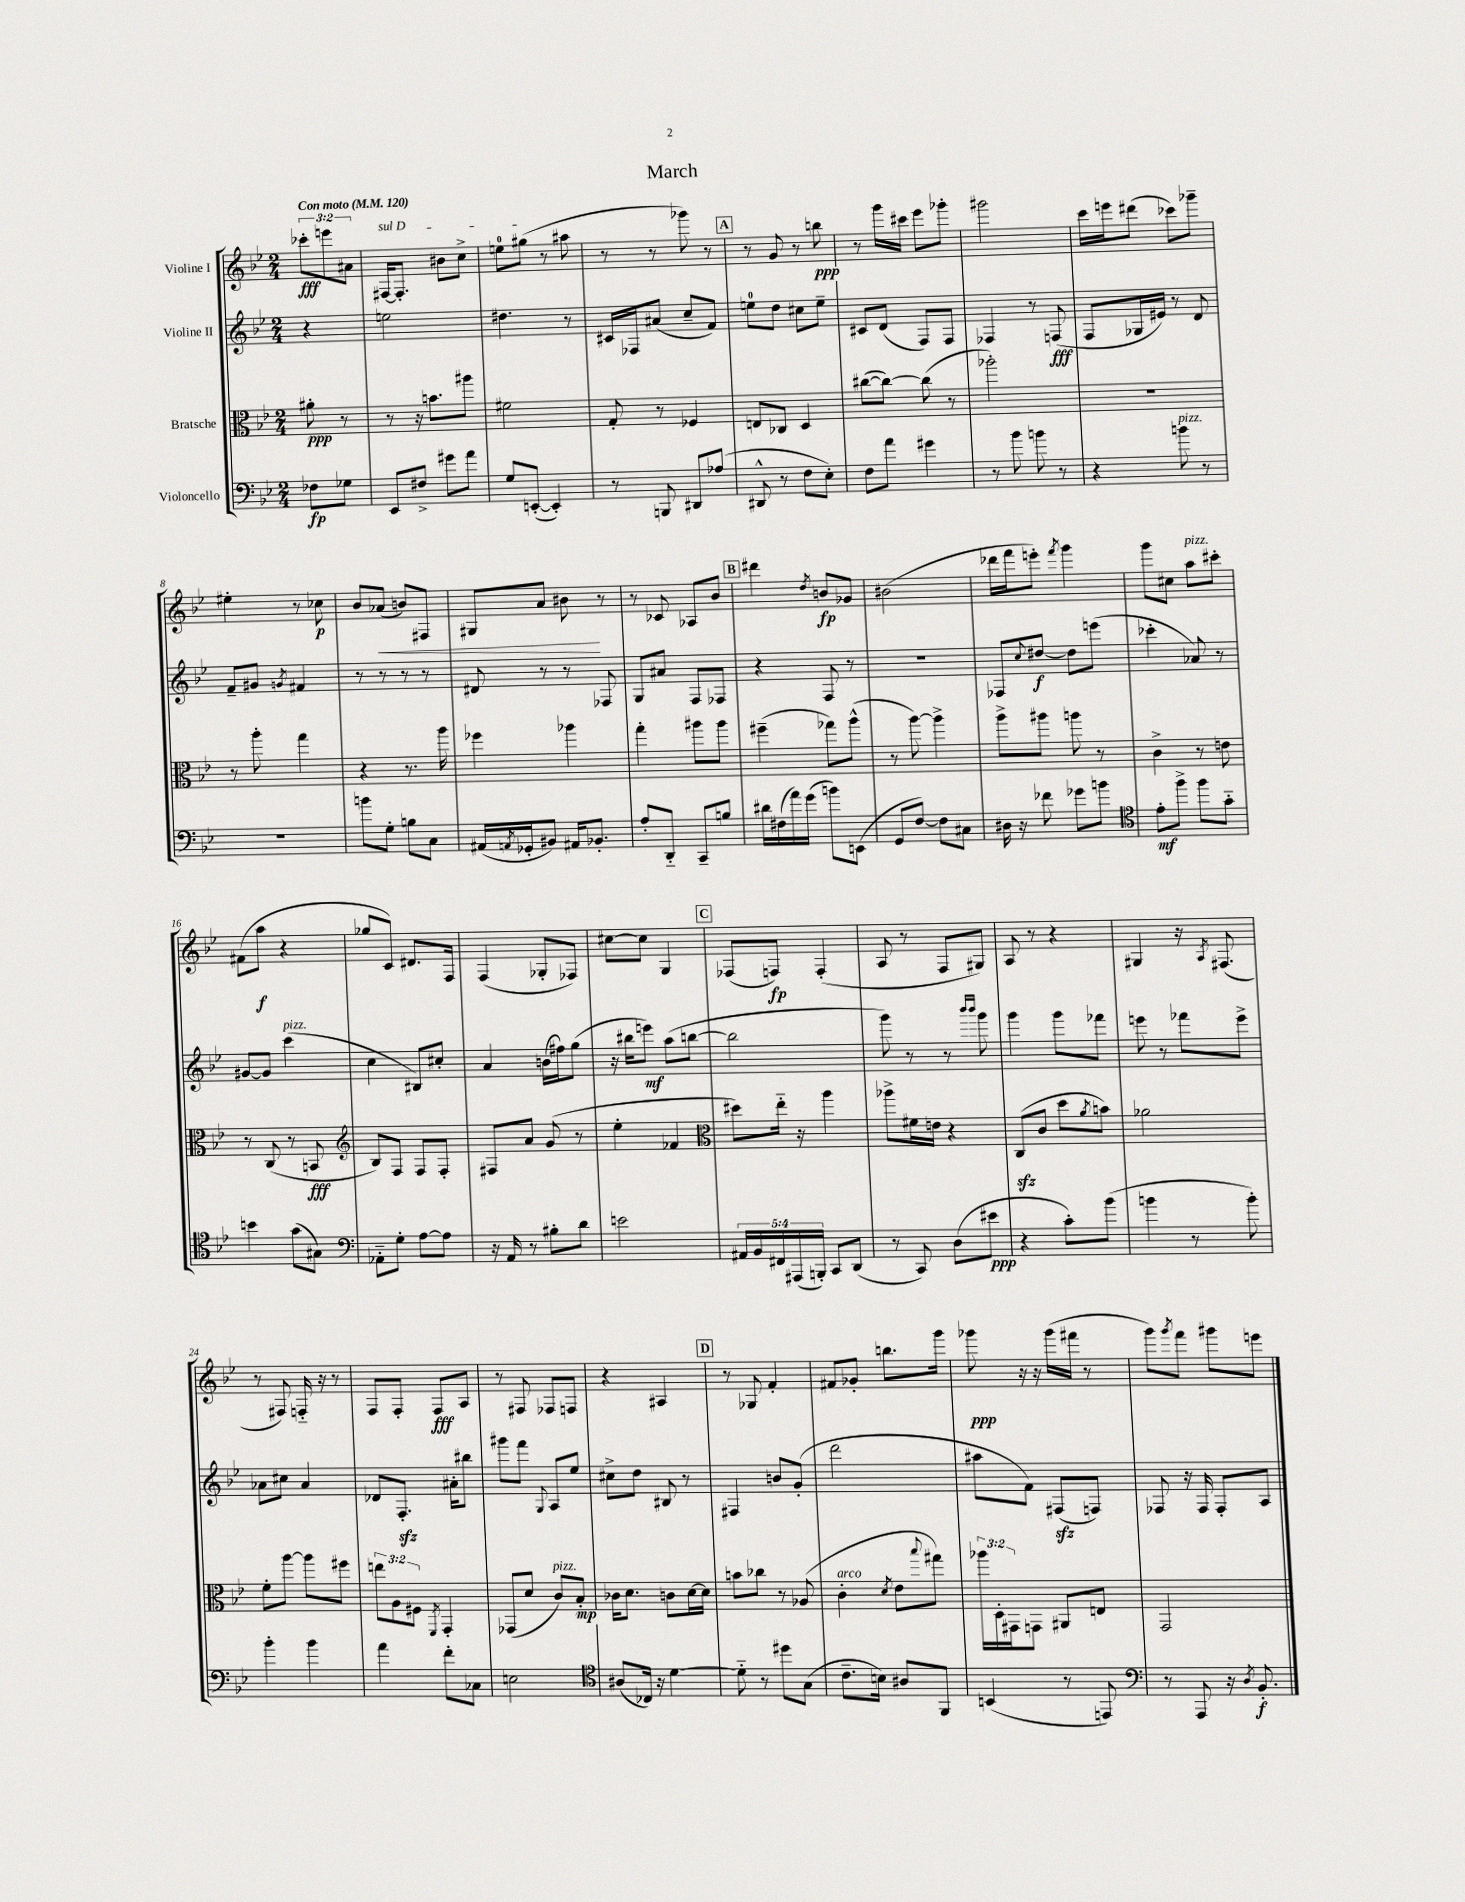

**kern	**kern	**kern	**kern
*staff4	*staff3	*staff2	*staff1
*clefF4	*clefC3	*clefG2	*clefG2
*k[b-e-]	*k[b-e-]	*k[b-e-]	*k[b-e-]
*M2/4	*M2/4	*M2/4	*M2/4
*MM120	*MM120	*MM120	*MM120
8F-	8a#'	4r	12ccc-'
.	.	.	12eee
8G-	8r	.	.
.	.	.	12a#
=	=	=	=
8EE-	8r	2ee	[16F#
.	.	.	8.F#']
8F#^	16r	.	.
.	8.b	.	.
8g#	.	.	8b#
8a	8aa#	.	8cc^
=	=	=	=
8G	2f#	4.dd#	8ee
([8EE'	.	.	(8gg#
4EE'])	.	.	8r
.	.	8r	8aa#
=	=	=	=
8r	8G'	16c#	8r
.	.	16F-	.
8BBB	8r	(8a#	8r
8DD#	4F-	8cc~	8ggg-)
(8A-	.	8f)	8r
=	=	=	=
8DD#^^	8E	8ee	8r
8r	8C-	8dd	8g
8F	4D	8cc#	8r
8E-')	.	8ee~	8bb
=	=	=	=
8F	([8cc#	8c#	8r
8a	8cc#_)	(8d	16ggg
.	.	.	16ccc#
4g#	(8cc#]	8F)	8eee-
.	8r	8F	8ggg-'
=	=	=	=
8r	2aa-')	4F-	2ggg#
8b-	.	.	.
8b	.	8r	.
8r	.	(8F	.
=	=	=	=
4r	2r	8F	16ccc
.	.	.	16eee
.	.	16G-	(8ddd#
.	.	16e#)	.
8b	.	8r	8ccc-)
8r	.	8d	8ggg-~
=	=	=	=
2r	8r	8f~	4ee#'
.	8aa'	8g#	.
.	.	8qg	.
.	4gg	4f#	8r
.	.	.	8cc-
=	=	=	=
8b	4r	8r	8b-
8G'	.	8r	(8a-
8B	8.r	8r	8b)
8C	.	8r	8F#
.	16aa	.	.
=	=	=	=
(16AA#	4ff-	8d#	8G#
8qAA	.	.	.
16GG-'	.	.	.
8BB#)	.	8r	8a
16AA#	4aa-	8r	8b#
8.BB-'	.	.	.
.	.	8F-	8r
=	=	=	=
8A'	4gg'	8G	8r
8DD'~	.	8a#	8c-
8CC~	8aa#	8F	8A-
8B	8aa#	8F-	8b-
=	=	=	=
16d#	(4ff#~	4r	4ddd#
(16F#	.	.	.
16a)	.	.	.
(16g	.	.	.
.	.	.	8qdd
8b)	8gg-)	8F	8b
(8EE	(8aa^^	8r	8g-
=	=	=	=
8GG	8r	2r	(2b#
[8F)	[8aa)	.	.
8F]	4aa^]	.	.
8C#	.	.	.
=	=	=	=
16D#	8aa^	8F-	16ddd-
16r	.	.	16fff
.	.	8qqcc	.
8f-	8aa#	[8dd#	8eee')
.	.	.	8qfff
8g-	8aa	8dd#]	4ggg
8b	8r	(8eee	.
=	=	=	=
*clefC4	*	*	*
8e-'	4c^	4ccc-'	8ggg
8ff^	.	.	8cc#
8ff	8r	8a-)	8aa
8g'~	8e	8r	8ccc#'
=	=	=	=
4b	8r	[8g#	(8f#
.	(8C	8g#]	8aa
(8g	8r	(4ccc	4r
8G#)	8BB	.	.
=	=	=	=
*clefF4	*clefG2	*	*
8AA-'~	8B-)	4cc	8gg-
8G'	8F	.	8c)
[8A	8F	8B#)	8.d#
8A]	8F'	8cc#'	.
.	.	.	16F
=	=	=	=
16r	8F#	4a	(4F
16AA	.	.	.
8r	8a	.	.
8B#'	(8g	(16b	8G-'
.	.	16ff#)	.
8d	8r	(8gg	8F-)
=	=	=	=
2e	4ee-'	16r	[8cc#
.	.	16bb#	.
.	.	8eee)	8cc#]
.	4f-	(8aa	4G
.	.	[8bb	.
=	=	=	=
*	*clefC3	*	*
20AA#	8dd#)	2bb]	(8F-
20BB-	.	.	.
20FF#	.	.	.
.	16ee-'~	.	8F)
(20AAA#	.	.	.
.	16r	.	.
20BBB')	.	.	.
8CC	4aa	.	(4F'
(8DD	.	.	.
=	=	=	=
8r	8aa-^	8ggg)	8A
8CC)	16f#	8r	8r
.	16e	.	.
(8D	4r	8r	8F
.	.	16qqbbb-	.
.	.	16qqbbb-	.
8e#	.	8ggg	8G#)
=	=	=	=
4r	(8C	4ggg	8A
.	8c	.	8r
8c')	8dd	8ggg	4r
.	8qa	.	.
(8b-	8b)	8fff-	.
=	=	=	=
4b	2a-	8eee	4G#
.	.	8r	.
8r	.	8fff-	16r
.	.	.	8qA
.	.	.	(8.F#
8b')	.	8eee^	.
=	=	=	=
4b-'	8f'	8a-	8r
.	[8aa	8cc#	8F#)
4b-	8aa]	4a-	16F'~
.	.	.	16r
.	8ff#	.	8r
=	=	=	=
4a	12ee	8d-	8F
.	12A	.	.
.	.	8.F'	8F'
.	12F#	.	.
.	8qFF	.	.
8f'	4GG'	.	8F
.	.	16a#'	.
8C-	.	8bb#	8A
=	=	=	=
2E	(8GG-	8ggg#	8r
.	8d	8fff	8F#
.	.	8qqG	.
.	8c)	8A	8F-
.	8B-'	8ee-	8F
=	=	=	=
*clefC4	*	*	*
(8A#	16c-	8cc#^	4r
.	8.d	.	.
16C-)	.	8dd	.
16r	.	.	.
[4d	8c	8B#	4A#
.	[16d	8r	.
.	16d]	.	.
=	=	=	=
8d'~]	8b	4F#	8r
8r	8cc-	.	8G-
8dd#	8r	8b	4f'
(8G	(8A-	(8g'	.
=	=	=	=
8.c~	4c'	2ddd	8f#
.	.	.	8g-'
16B)	.	.	.
.	8qd	.	.
8A#	8e-	.	8.bb
.	8qqbb-	.	.
8FF	8gg#)	.	.
.	.	.	16ggg
=	=	=	=
(4BB	24aa-	8aa#	8ggg-
.	24D'	.	.
.	24GG#	.	.
.	8GG	8f)	16r
.	.	.	16r
8r	8AA#	(8F#	(16ggg-
.	.	.	16fff#
8EE)	8E	8F)	8r
=	=	=	=
*clefF4	*	*	*
8r	2GG	8F-	8ggg)
.	.	.	8qggg
8AAA	.	16r	8fff
.	.	16F-	.
16r	.	8F-'	8ggg#
8qD	.	.	.
8.BB-'	.	.	.
.	.	8A	8eee
==	==	==	==
*-	*-	*-	*-
